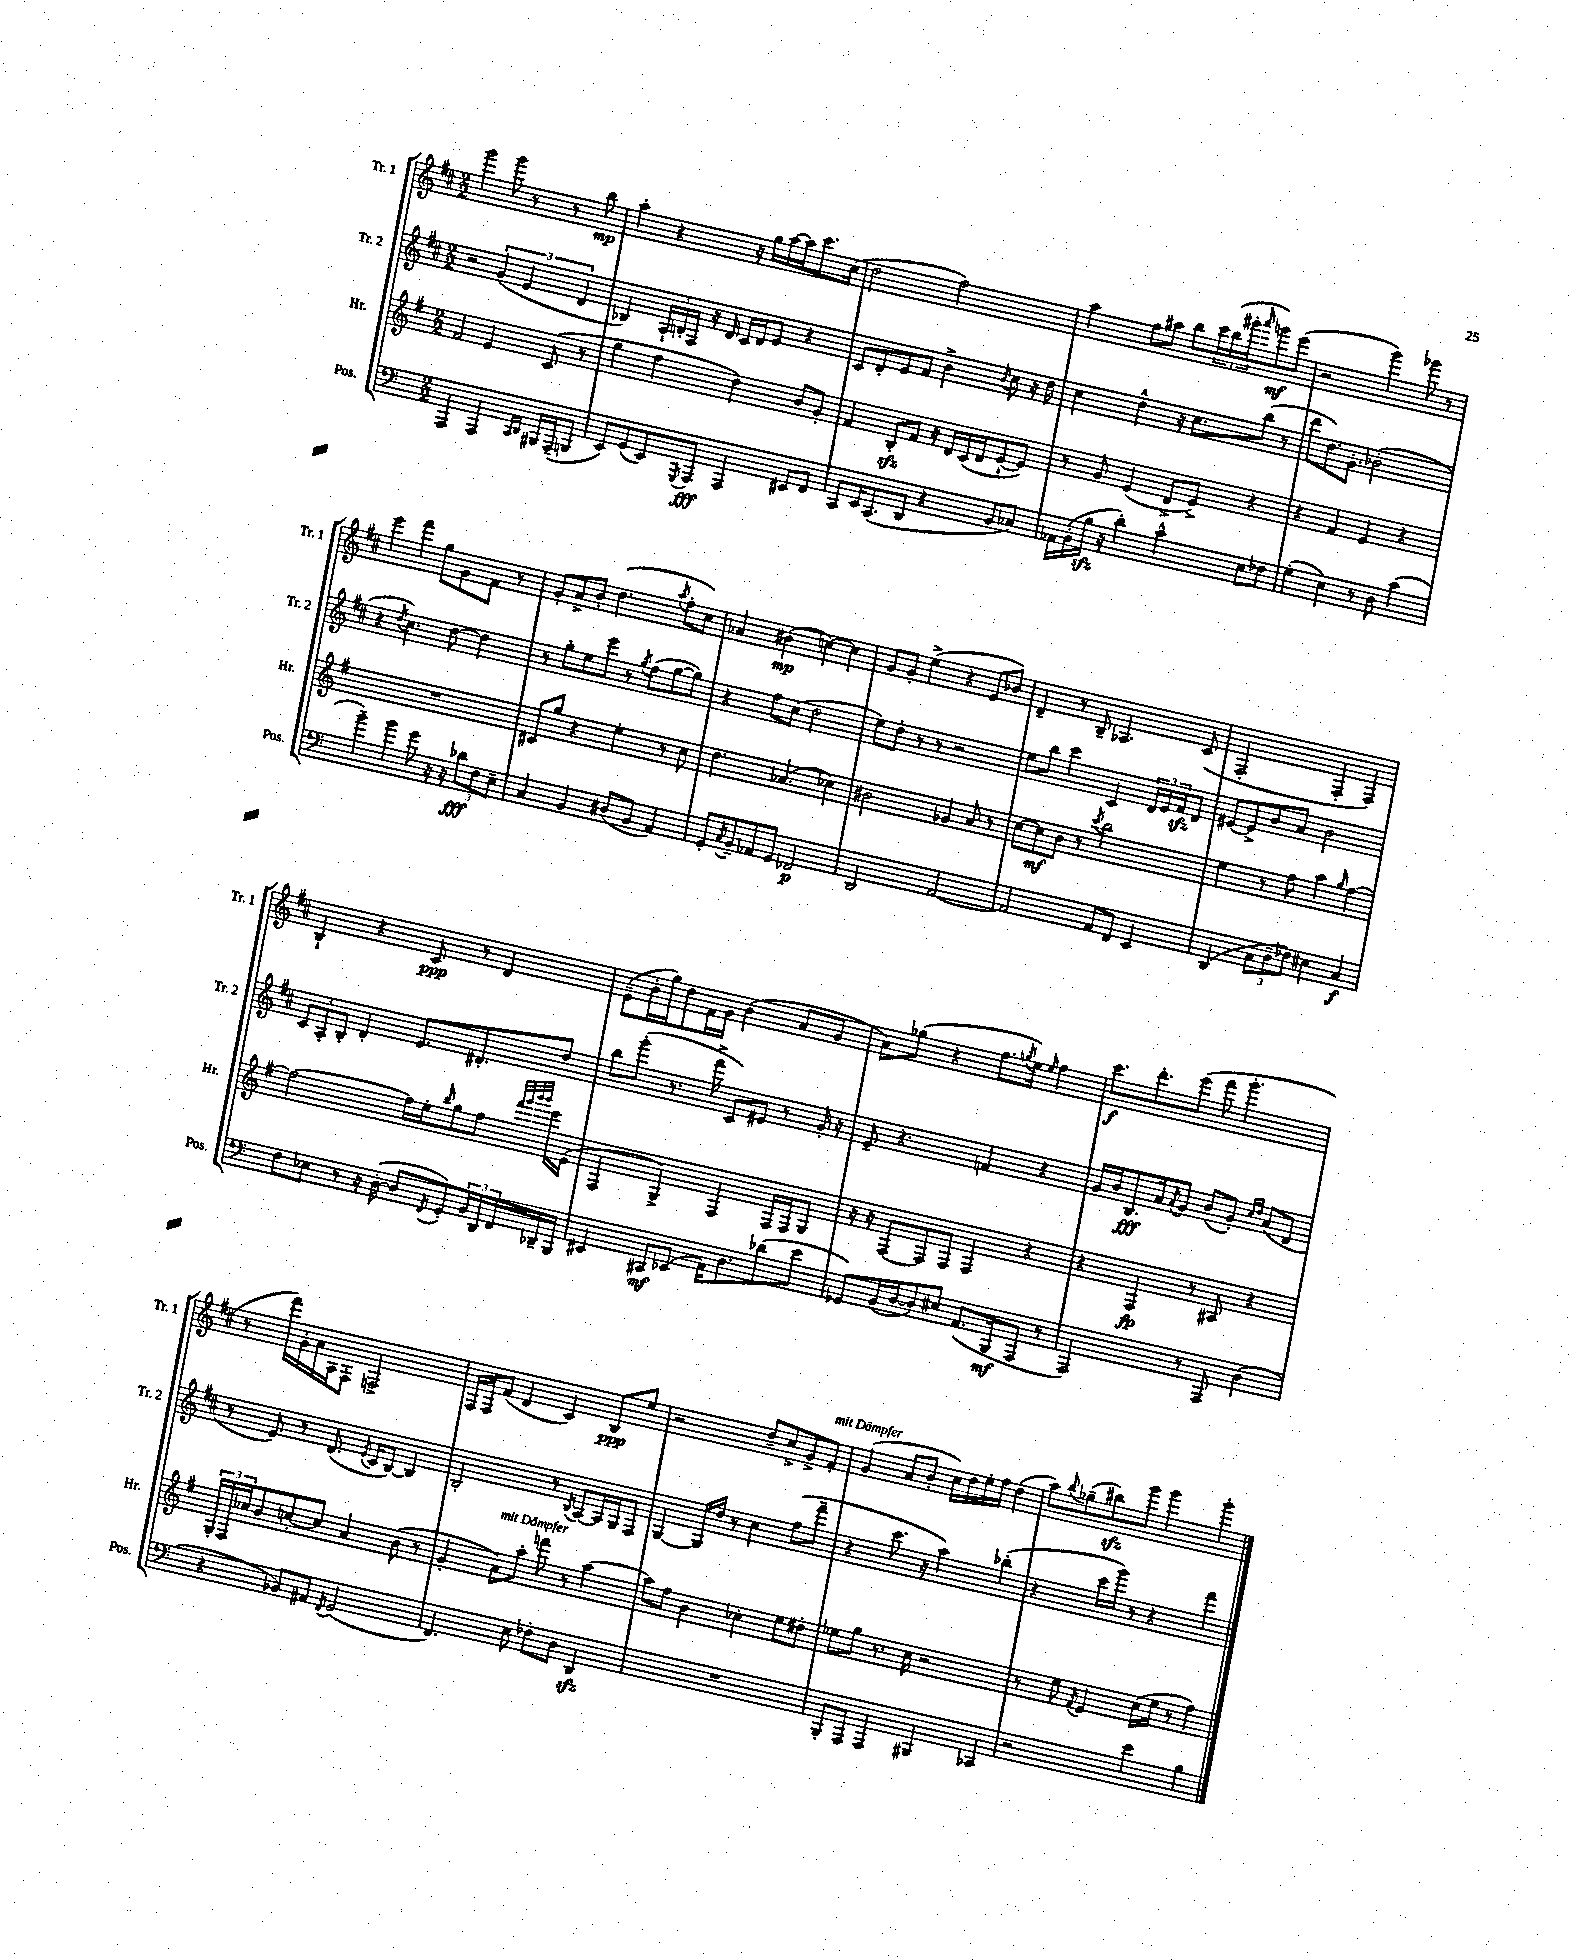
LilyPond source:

<<
\new StaffGroup <<
\new Staff = "s0" \with { instrumentName = "Tr. 1" shortInstrumentName = "Tr. 1" } {
    \clef treble \key d \major \numericTimeSignature \time 2/2
    g'''2 g'''8 r8 r8 b''8\mp |
    a''4-. r4 r16 g''16 a''16~ a''16 cis'''8. cis''16( |
    d''2 fis''2) |
    a''4 fis''8 ais''8 b''8 \tuplet 3/2 { cis'''16 b''16( gis'''16-. } \grace { a'''16 } g'''8\mf) e'''8( |
    r2 g'''4) ges'''8 r8 |
    e'''4 fis'''4 g''8 g'8 fis'8 r8 |
    g'8-. a'8-> b'8-. d''4.( \acciaccatura { a''8 } fis''8-. cis''8) |
    aes'4 bis'4\mp( c''4~) c''4 |
    g'8 g'8-. e''4->( r4 e'8 bes'8) |
    d'4-- r8 b8-- aes4. cis'8( |
    fis2-. fis4-. fis4) |
    b4-! r4 cis'8\ppp r8 d'4 |
    e'8--( b'16-. g''16) d''8 fis'16 g'16 b'4( a'8 g'8 |
    a'8) ges''8( r4 fis''8. \acciaccatura { g''8 } e''16) \grace { e''16 } fis''4 |
    cis'''8.\f d'''8.-. e'''8( fis'''8 g'''4.-. |
    r8 fis'''16) g'16-. a'16 a16 fis8-. f2-> |
    fis16 fis16 fis'8( d'4 cis'4) b8\ppp e''8 |
    r2 d''8-- cis''8-> g'8-> fis'8-.^\markup { \italic "mit Dämpfer" } |
    g'4( a'8 b'8-. cis''16) d''16 e''16-. fis''16 d''4( |
    a''8) \appoggiatura { b''8 } ges''8--( bis''8\sfz) g'''8 g'''4 g'''4-. \bar "|." |
}
\new Staff = "s1" \with { instrumentName = "Tr. 2" shortInstrumentName = "Tr. 2" } {
    \clef treble \key d \major \numericTimeSignature \time 2/2
    r2 \tuplet 3/2 { g'4( e'4 d'4 } |
    bes4) \tuplet 3/2 { a16-! b16-. fis16 } r16 d'16 cis'16 d'16 e'8 r4 |
    cis'8 d'8-. e'8 fis'8 b'4-> \acciaccatura { b'8 } cis''8 r16 d''16 |
    cis''4 d''4-^ r16 cis''8. b''8( r8 |
    d'''8 d''8.) g'8.-. bes'2-.( |
    r4 \acciaccatura { d''8 } cis''4.) d''8~ d''4 |
    r8 g''8-. e''8 e'''8 r8 \acciaccatura { g''8 } fis''8( g''8~ g''8) |
    r4 fis''8 cis''8( d''2 |
    e''8) d''8-. r8 r8 r2 |
    e''8 b''8 cis'''4 cis'4 \tuplet 3/2 { d'16 e'16 fis'16\sfz } d'8 |
    eis'8~ eis'8-> b'8 a'8 b'2 |
    \tuplet 3/2 { cis'8 a8-. b8-. } d'4-. e'8. dis'8.-. d''8 |
    b''8 g'''8-.( r8. fis'''16-> cis'8) eis'8 r8 g'16-. r16 |
    e'8-- r4. f'4 r4 |
    g'16 b'16 b8.\fff a'16 \acciaccatura { a'8 } g'8 b'8( g'8-.) \grace { cis''16 d''16 } a'8( d'8 |
    r8 e'8) r8 d'8.( \acciaccatura { e'8 } cis'16 b8~) b4 |
    b2-. r8 \acciaccatura { b8 } a8~ a16 g16 fis8 |
    g4~ g16 d''16 r8 cis''4 fis''8( fis'''8-- |
    r4 cis'''8. r16 a''4) bes''4-.( |
    r4 cis'''16 g'''16) r8 r4 fis'''4 \bar "|." |
}
\new Staff = "s2" \with { instrumentName = "Hr." shortInstrumentName = "Hr." } {
    \clef treble \key g \major \numericTimeSignature \time 2/2
    fis'2 e'4 c'8( r8 |
    g''4 fis''4 d''4) b'8 g'8-. |
    fis'4 b8-.\sfz fis'8 r16 d'16 c'16( d'16 e'8~-! e'8) |
    r8 g'8 e'4( d'8-> e'8->) r4 |
    r4 fis'4 e'4 r4 |
    R1 |
    cis'8 g''8 r4 e''4-. r8 c''8 |
    d''4. aes'4.( ces''4) |
    bis'2 ges'4 a'8 r8 |
    c''8~ c''8\mf b'8 r8 \acciaccatura { c'''8 } b''2 |
    e''4 r8 fis''8 a''4 \grace { g''16 } fis''4~ |
    fis''2~ fis''16 e''16-. \grace { b''16 } g''8 fis''8 \grace { fis'''32 g'''32 b'''32 b'''32 } e'''16 e'16( |
    fis4 g4->) fis4 fis16 fis16 g8 |
    r16 r16 fis8~ fis8 fis8 fis4 r4 |
    r4 fis4\fp r8 ais8 r4 |
    \tuplet 3/2 { g16-. fis16 ces''16 } b'8 c''8~-. c''8 a'4 b'8( r8 |
    g'4-. a'8^\markup { \italic "mit Dämpfer" }) a''8-. f'''8 r8 a''4~ |
    a''8 fis''8 b'4 ces''4-. e''8 dis''8-. |
    ees''8 g''8 r8. c''16 r2 |
    r8 e''8 \acciaccatura { fis'8 } e'4 c''16( e''16 r8 fis''4) \bar "|." |
}
\new Staff = "s3" \with { instrumentName = "Pos." shortInstrumentName = "Pos." } {
    \clef bass \key c \major \numericTimeSignature \time 2/2
    a,,2 a,,4 \grace { c,16 d,16 } bis,,16 a,,16--( b,,8 |
    e,8) g,8( e,8) \acciaccatura { g,,8 } a,,8\fff a,,4 eis,8 f,8 |
    c,8 e,16 c,8.( d,8 r4 b,8 ces8) |
    aes,16 b,16-.( b16\sfz r16 d'4-.) c'4-^ e8 fes8 |
    g4-.( e4) r8 d8 c'4( |
    b'4--) b'4 g'8 r16 r16 \tuplet 3/2 { des'8\fff f8 e8-- } |
    c4 b,4 dis8( b,8 a,4) |
    g,8-. \acciaccatura { c8 } b,8-- aes,8 g,8 fes,2\p |
    d,2 a,2~ |
    a,2 a,8 f,8 e,4 |
    d,4( \tuplet 3/2 { c8 d8-- fes8) } eis4 c4\f |
    f8 ees8 r8 r16 d16~-.( d8 \acciaccatura { f,8 } g,8-.) \tuplet 3/2 { b,16 d,16 f,16 } des,16-- b,,16 |
    eis,4 cis,8\mf ees,8( a,16) d8. des'8( e'8 |
    ges,8) b,16( d16~ d8) eis8 a,8.( b,,16\mf a,,8 r8 |
    a,,2) r8 a,,8 d4( |
    r4 bes,8) ais,8 \acciaccatura { f,8 } g,2( |
    f,4.) e8 fes8-. d8 d,4\sfz |
    R1 |
    b,,8-. a,,8 a,,4 bis,,4 ces,4 |
    r2 e'4 b4 \bar "|." |
}
>>
>>
\layout { \context { \Score \remove "Bar_number_engraver" } }
